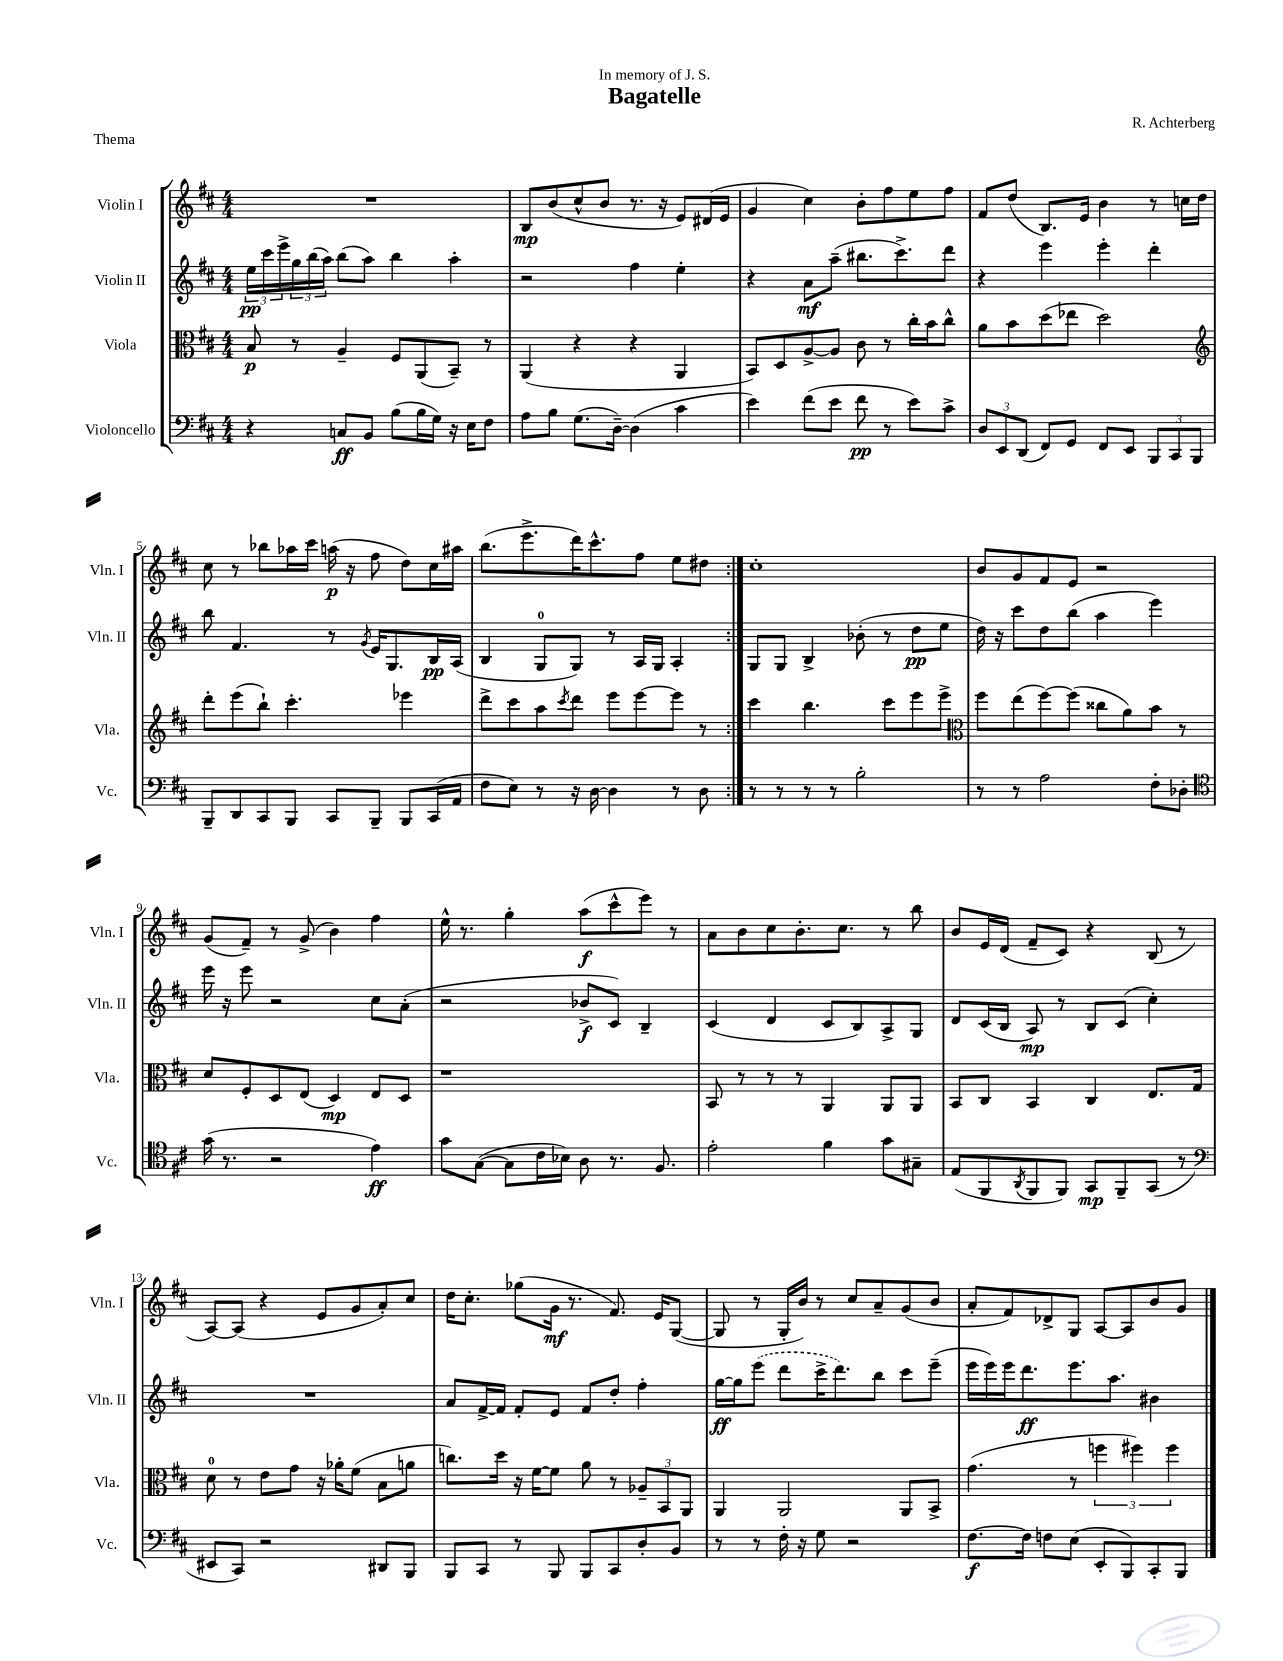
\header { title = "Bagatelle" composer = "R. Achterberg" dedication = "In memory of J. S." piece = "Thema" }
<<
\new StaffGroup <<
\new Staff = "s0" \with { instrumentName = "Violin I" shortInstrumentName = "Vln. I" } {
    \clef treble \key d \major \numericTimeSignature \time 4/4
    \repeat volta 2 { R1 |
    b8\mp b'8( cis''8-^ b'8 r8. r16 e'8) dis'16( e'16 |
    g'4 cis''4) b'8-. fis''8 e''8 fis''8 |
    fis'8 d''8( b8.) e'16 b'4 r8 c''16 d''16 |
    cis''8 r8 bes''8 aes''16 cis'''16 a''16\p( r16 fis''8 d''8) cis''16 ais''16 |
    b''8.( e'''8.-> d'''16) cis'''8.-^ fis''8 e''8 dis''8 | }
    cis''1-. |
    b'8 g'8 fis'8 e'8 r2 |
    g'8( fis'8--) r8 g'8->( b'4) fis''4 |
    e''16-^ r8. g''4-. a''8\f( cis'''8-^ e'''8) r8 |
    a'8 b'8 cis''8 b'8.-. cis''8. r8 b''8 |
    b'8 e'16 d'16( fis'8-- cis'8) r4 b8( r8 |
    a8~) a8( r4 e'8 g'8 a'8-.) cis''8 |
    d''16 cis''8.-. ges''8( g'16\mf r8. fis'8.) e'16 g8~( |
    g8 r8 g16-. b'16) r8 cis''8 a'8-- g'8( b'8 |
    a'8-. fis'8) des'8-> g8 a8~ a8 b'8 g'8 \bar "|." |
}
\new Staff = "s1" \with { instrumentName = "Violin II" shortInstrumentName = "Vln. II" } {
    \clef treble \key d \major \numericTimeSignature \time 4/4
    \repeat volta 2 { \tuplet 3/2 { e''16\pp cis'''16 e'''16-> } \tuplet 3/2 { g''16 b''16( a''16) } b''8( a''8) b''4 a''4-. |
    r2 fis''4 e''4-. |
    r4 a'8\mf a''8--( bis''8. cis'''8.->) d'''8 |
    r4 e'''4 e'''4-. d'''4-. |
    b''8 fis'4. r8 \acciaccatura { g'8 } e'16 g8. b16\pp a16( |
    b4 g8-0 g8) r8 a16 g16 a4-. | }
    g8 g8 b4-> bes'8-.( r8 d''8\pp e''8 |
    d''16) r16 cis'''8 d''8 b''8( a''4 e'''4) |
    e'''16 r16 e'''8 r2 cis''8 a'8-.( |
    r2 bes'8->\f cis'8) b4-- |
    cis'4( d'4 cis'8 b8) a8-> g8 |
    d'8 cis'16( b16 a8\mp) r8 b8 cis'8( cis''4-.) |
    R1 |
    a'8 fis'16~-> fis'16 fis'8-. e'8 fis'8 d''8-. fis''4-. |
    g''16~\ff g''16 \once \slurDashed e'''8( d'''8 cis'''16-> d'''8.) b''8 cis'''8 e'''8--( |
    e'''16 e'''16) e'''16 d'''8.\ff e'''8. a''8. bis'4 \bar "|." |
}
\new Staff = "s2" \with { instrumentName = "Viola" shortInstrumentName = "Vla." } {
    \clef alto \key d \major \numericTimeSignature \time 4/4
    \repeat volta 2 { b8\p r8 a4-- fis8 a,8( b,8--) r8 |
    a,4( r4 r4 a,4 |
    b,8) d8 a8~-> a8 cis'8 r8 cis''16-. b'16 cis''8-^ |
    a'8 b'8 d''8( ees''8 d''2) |
    \clef treble d'''8-. e'''8( b''8-!) cis'''4.-. ees'''4 |
    d'''8-> cis'''8 a''8 \acciaccatura { cis'''8 } d'''8 e'''8 e'''8~ e'''8 r8 | }
    cis'''4 b''4. cis'''8 e'''8 e'''8-> |
    \clef alto fis''8 e''8( fis''8~) fis''8( cisis''8 a'8) b'8 r8 |
    d'8 fis8-. d8 e8( d4\mp) e8 d8 |
    r1 |
    b,8 r8 r8 r8 a,4 a,8 a,8 |
    b,8 cis8 b,4 cis4 e8. g16 |
    d'8-0 r8 e'8 g'8 r16 aes'16-. fis'8( b8 a'8 |
    c''8.) d''16 r16 fis'16~ fis'8 a'8 r8 \tuplet 3/2 { aes8-- b,8 a,8 } |
    a,4 a,2 a,8 b,8-> |
    g'4.( r8 \tuplet 3/2 { f''4 fis''4) fis''4 } \bar "|." |
}
\new Staff = "s3" \with { instrumentName = "Violoncello" shortInstrumentName = "Vc." } {
    \clef bass \key d \major \numericTimeSignature \time 4/4
    \repeat volta 2 { r4 c8\ff b,8 b8( b16 g16) r16 e16 fis8 |
    a8 b8 g8.( d16~--) d4( cis'4 |
    e'4) fis'8( e'8 fis'8\pp r8 e'8) cis'8-> |
    \tuplet 3/2 { d8 e,8 d,8( } fis,8) g,8 fis,8 e,8 \tuplet 3/2 { b,,8 cis,8 b,,8 } |
    b,,8-- d,8 cis,8 b,,8 cis,8 b,,8-- b,,8 cis,16( a,16 |
    fis8 e8) r8 r16 d16~ d4 r8 d8 | }
    r8 r8 r8 r8 b2-. |
    r8 r8 a2 fis8-. des8-. |
    \clef tenor g'16( r8. r2 e'4\ff) |
    g'8 g8~( g8 cis'16 bes16) a8 r8. fis8. |
    e'2-. fis'4 g'8 gis8-- |
    e8( fis,8 \acciaccatura { a,8 } fis,8 fis,8) g,8\mp fis,8-- g,8( r8 |
    \clef bass eis,8 cis,8) r2 dis,8 b,,8 |
    b,,8 cis,8 r8 b,,8 b,,8 cis,8 d8-. b,8 |
    r8 r8 fis16-. r16 g8 r2 |
    fis8.~\f fis16 f8 e8( e,8-. b,,8) cis,8-. b,,8 \bar "|." |
}
>>
>>
